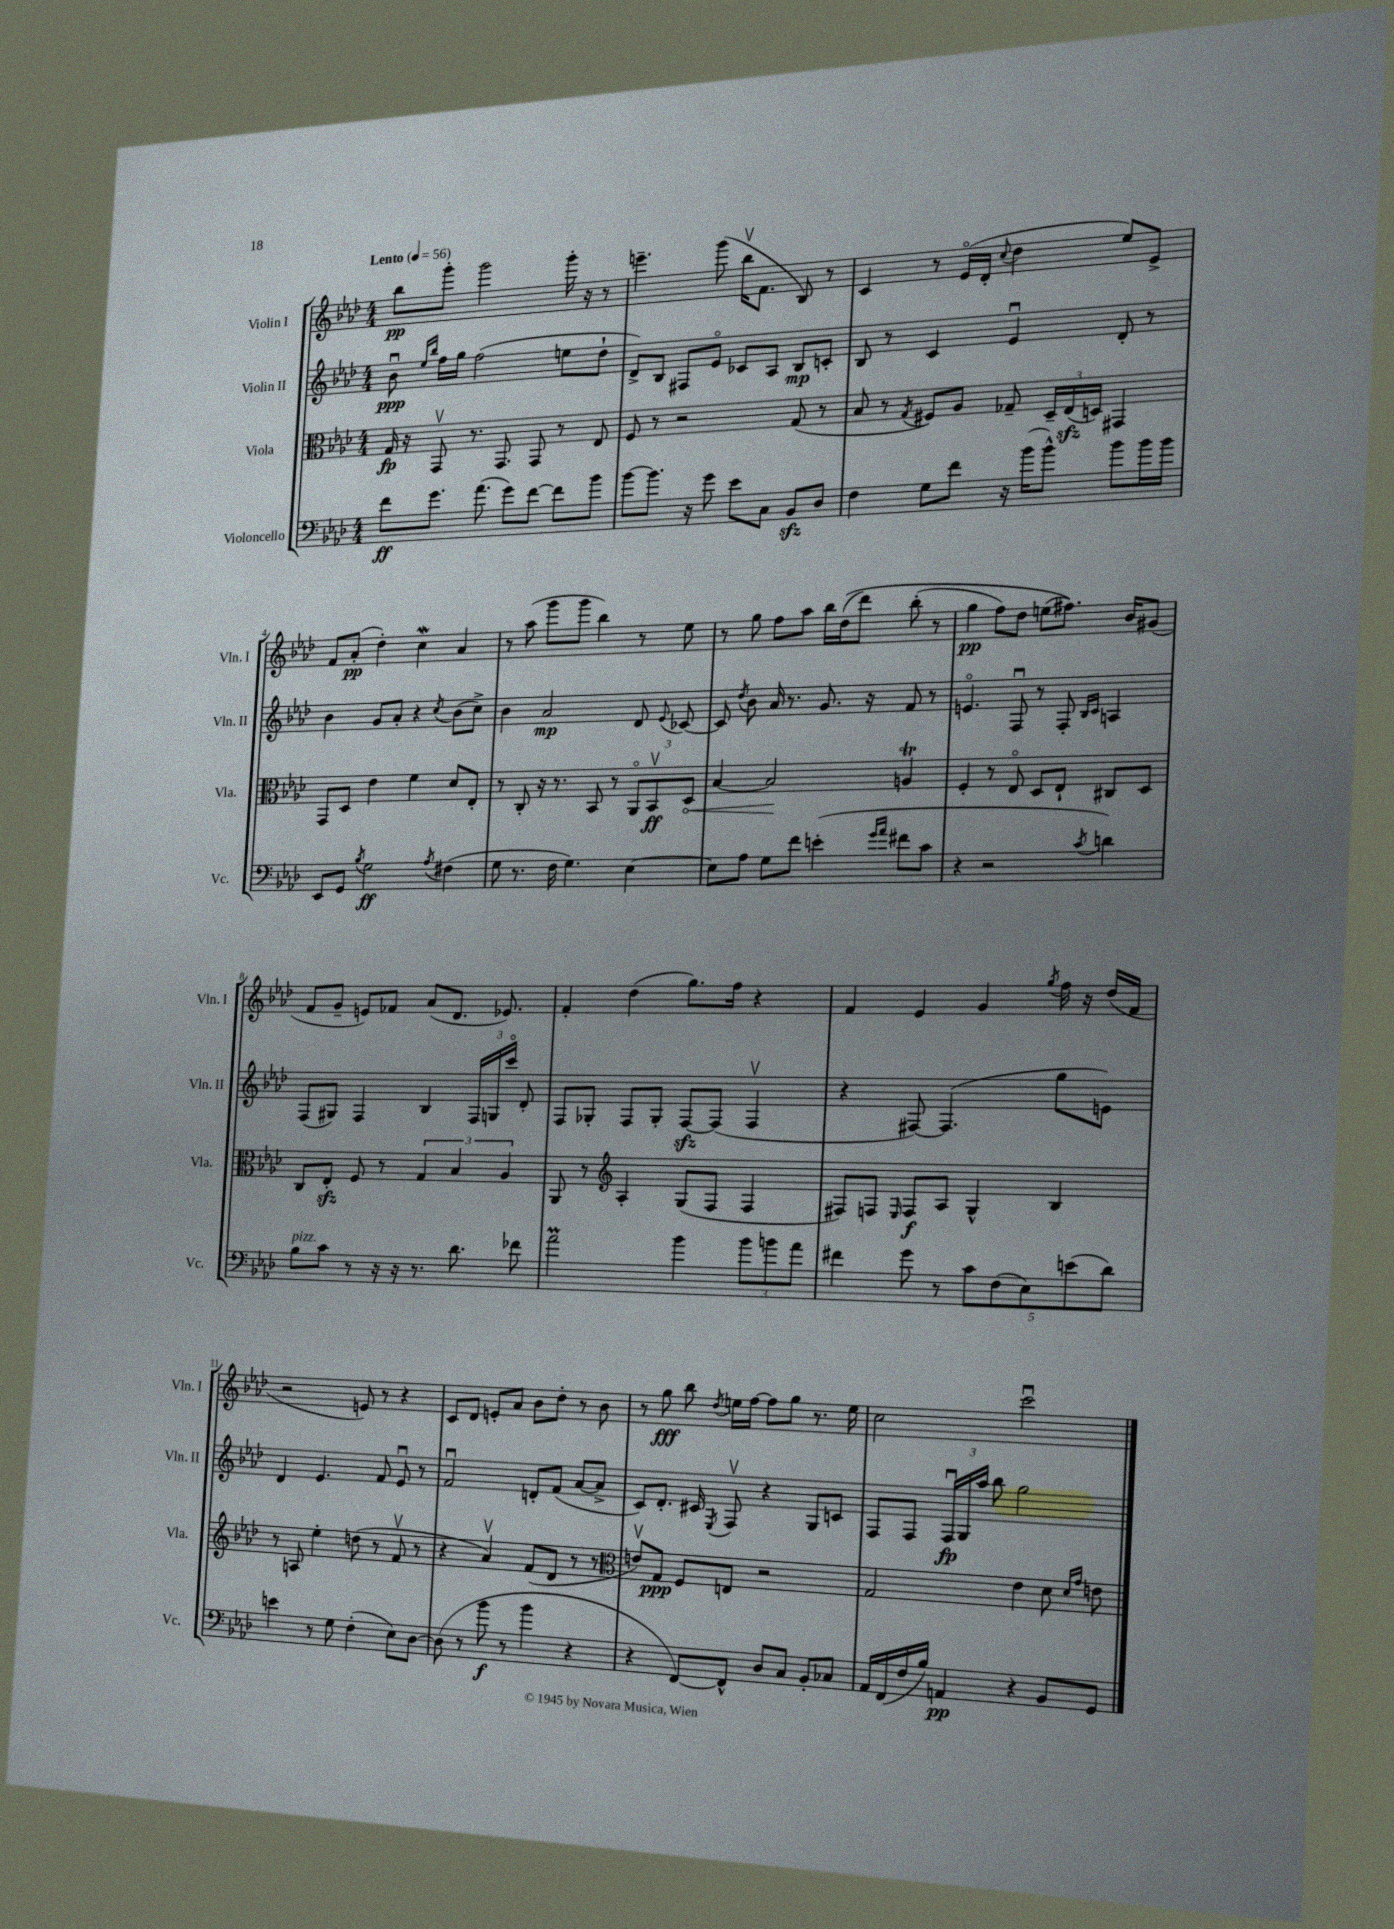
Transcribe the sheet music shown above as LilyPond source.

<<
\new StaffGroup <<
\new Staff = "s0" \with { instrumentName = "Violin I" shortInstrumentName = "Vln. I" } {
    \clef treble \key aes \major \numericTimeSignature \time 4/4 \tempo "Lento" 4 = 56
    \autoBeamOff bes''8[\pp g'''8]-. g'''2 g'''16-. r16 r8 |
    e'''4.-- g'''8( bes''16[\upbow f'8.] bes8) r8 |
    c'4 r8 ees'16[\flageolet( des'16]-. \appoggiatura { c''8 } des''4 ees''8[) ees'8]-> |
    f'8[ aes'8]-.\pp( des''4-.) c''4\mordent aes'4 |
    r8 aes''8( g'''8[ g'''8] bes''4) r8 ees''8 |
    r8 g''8 f''8[ aes''8] bes''16[ des''16(\( des'''8]) bes''8-.( r8 |
    g''4\pp f''8[) des''8] e''8[( fis''8.])\) bes'16[ gis'8]( |
    f'8[ g'8]-- e'8[) fes'8] aes'8[( des'8.] ees'8.) |
    f'4-. des''4( g''8.[) f''16] r4 |
    f'4 ees'4 g'4 \acciaccatura { g''8 } f''16 r16 des''16[( f'16] |
    r2 e'8) r8 r4 |
    c'8[ des'8] e'8[-. aes'8] bes'8[ des''8]-. r8 bes'8 |
    r8 g''8\fff bes''8 \acciaccatura { des''8 } e''16[ f''16]~ f''8[ g''8] r8. e''16 |
    c''2 c'''2\downbow \bar "|." |
}
\new Staff = "s1" \with { instrumentName = "Violin II" shortInstrumentName = "Vln. II" } {
    \clef treble \key aes \major \numericTimeSignature \time 4/4
    \autoBeamOff bes'8\downbow\ppp \grace { ees''16[ bes''16] } f''16[ g''16] f''2( e''8[ des''8]-! |
    des'8[->) bes8] fis8[ ees'8]\flageolet ces'8[ aes8] bes8[\mp c'8]-. |
    bes8 r8 c'4 ees'4\downbow des'8-. r8 |
    bes'4 g'8[ aes'8]-. r4 \acciaccatura { c''8 } bes'8[( c''8]->) |
    bes'4 aes'2\mp des'8 \appoggiatura { ees'8 } ces'8~ |
    ces'8 \acciaccatura { des''8 } bes'8 aes'16 r8. g'8. r16 f'8 r8 |
    e'4.\flageolet f8\downbow r8 f8-. \grace { bes16[ c'16] } a4 |
    f8[( gis8]) f4 bes4 \tuplet 3/2 { f16[ g16 c'''16]\flageolet } des'8-. |
    f8[ ges8]-. f8[ ges8]-. f8[~\sfz f8]( f4\upbow |
    r4 fis8~) fis4.( g''8[ e'8]) |
    des'4 ees'4. f'8 ees'8\downbow r8 |
    f'2\downbow d'8[-. f'8]( aes'8[~ aes'8]-> |
    c'8[) des'8.]-. cis'16 \acciaccatura { ees8 } f8\upbow r4 g8[ c'8] |
    f8[ f8] \tuplet 3/2 { f16[\downbow\fp g16 aes''16] } bes''8 g''2 \bar "|." |
}
\new Staff = "s2" \with { instrumentName = "Viola" shortInstrumentName = "Vla." } {
    \clef alto \key aes \major \numericTimeSignature \time 4/4
    \autoBeamOff g16\fp r16 g,8\upbow r8. g,8. g,8 r8 ees8 |
    f8 r8 r2 g8( r8 |
    bes8 r8 \acciaccatura { g8 } fis8[) aes8] ges8-- \tuplet 3/2 { des16[-- ees16\sfz( d16]) } gis,4 |
    g,8[ des8] ees'4 f'4 des'8[ ees8]-. |
    r8 c8-. r16 r8. bes,8 r8 \tuplet 3/2 { aes,8[\flageolet bes,8\upbow\ff \once \override Hairpin.circled-tip = ##t des8]\< } |
    bes4~ bes2\! a4\trill |
    f4-. r8 ees8\flageolet des8[ ees8]-! cis8[ des8] |
    c8[ ees8]-.\sfz f8 r8 \tuplet 3/2 { g4 bes4 aes4 } |
    aes,8 r8 \clef treble aes4-. g8[( f8] f4 |
    fis8[) f8] \grace { ees16 } f8[\f aes8] g4-^ bes4 |
    r8 a8 ees''4-. d''8( r8 f'8\upbow r8 |
    r4 aes'4\upbow) f'8[( des'8] r8 r8 |
    \clef alto e'8[\upbow) g8]\ppp f8[ e8] r2 |
    g2 ees'4 des'8 \grace { des'16[ g'16] } e'8 \bar "|." |
}
\new Staff = "s3" \with { instrumentName = "Violoncello" shortInstrumentName = "Vc." } {
    \clef bass \key aes \major \numericTimeSignature \time 4/4
    \autoBeamOff f'8[\ff g'8.] aes'8.( g'8[) f'8]~ f'8[ bes'8] |
    bes'8[~ bes'8.] r16 g'8 ees'8[ c8] bes,8[\sfz des8] |
    f4 g8[ f'8] r16 bes'16[( bes'8]-^) bes'8[ bes'16 bes'16] |
    ees,8[ g,8] \acciaccatura { bes8 } g2\ff \acciaccatura { aes8 } fis4( |
    g8 r8. f16 g4.) ees4~ |
    ees8[ aes8] g8[ f'8] e'4-.( \grace { g'16[ aes'16] } fis'8[ c'8] |
    r4 r2 \acciaccatura { c'8 } d'4) |
    bes8[^\markup { \italic "pizz." } c'8] r8 r16 r16 r8. des'8. fes'8 |
    aes'2\prall bes'4 \tuplet 3/2 { bes'8[ b'8 aes'8] } |
    fis'4 g'8 r8 \tuplet 5/4 { c'8[ f8( ees8) e'8( des'8]) } |
    e'4 r8 g8 f4-.( ees8[) des8]~ |
    des8( r8 bes'8\f r8 bes'4 r4 |
    r4 f,8[~) f,8]-^ des8[ c8] bes,8[-. ces8] |
    aes,16[ f,16( f16 bes16]) a,4\pp r4 bes,8[ g,8] \bar "|." |
}
>>
>>
